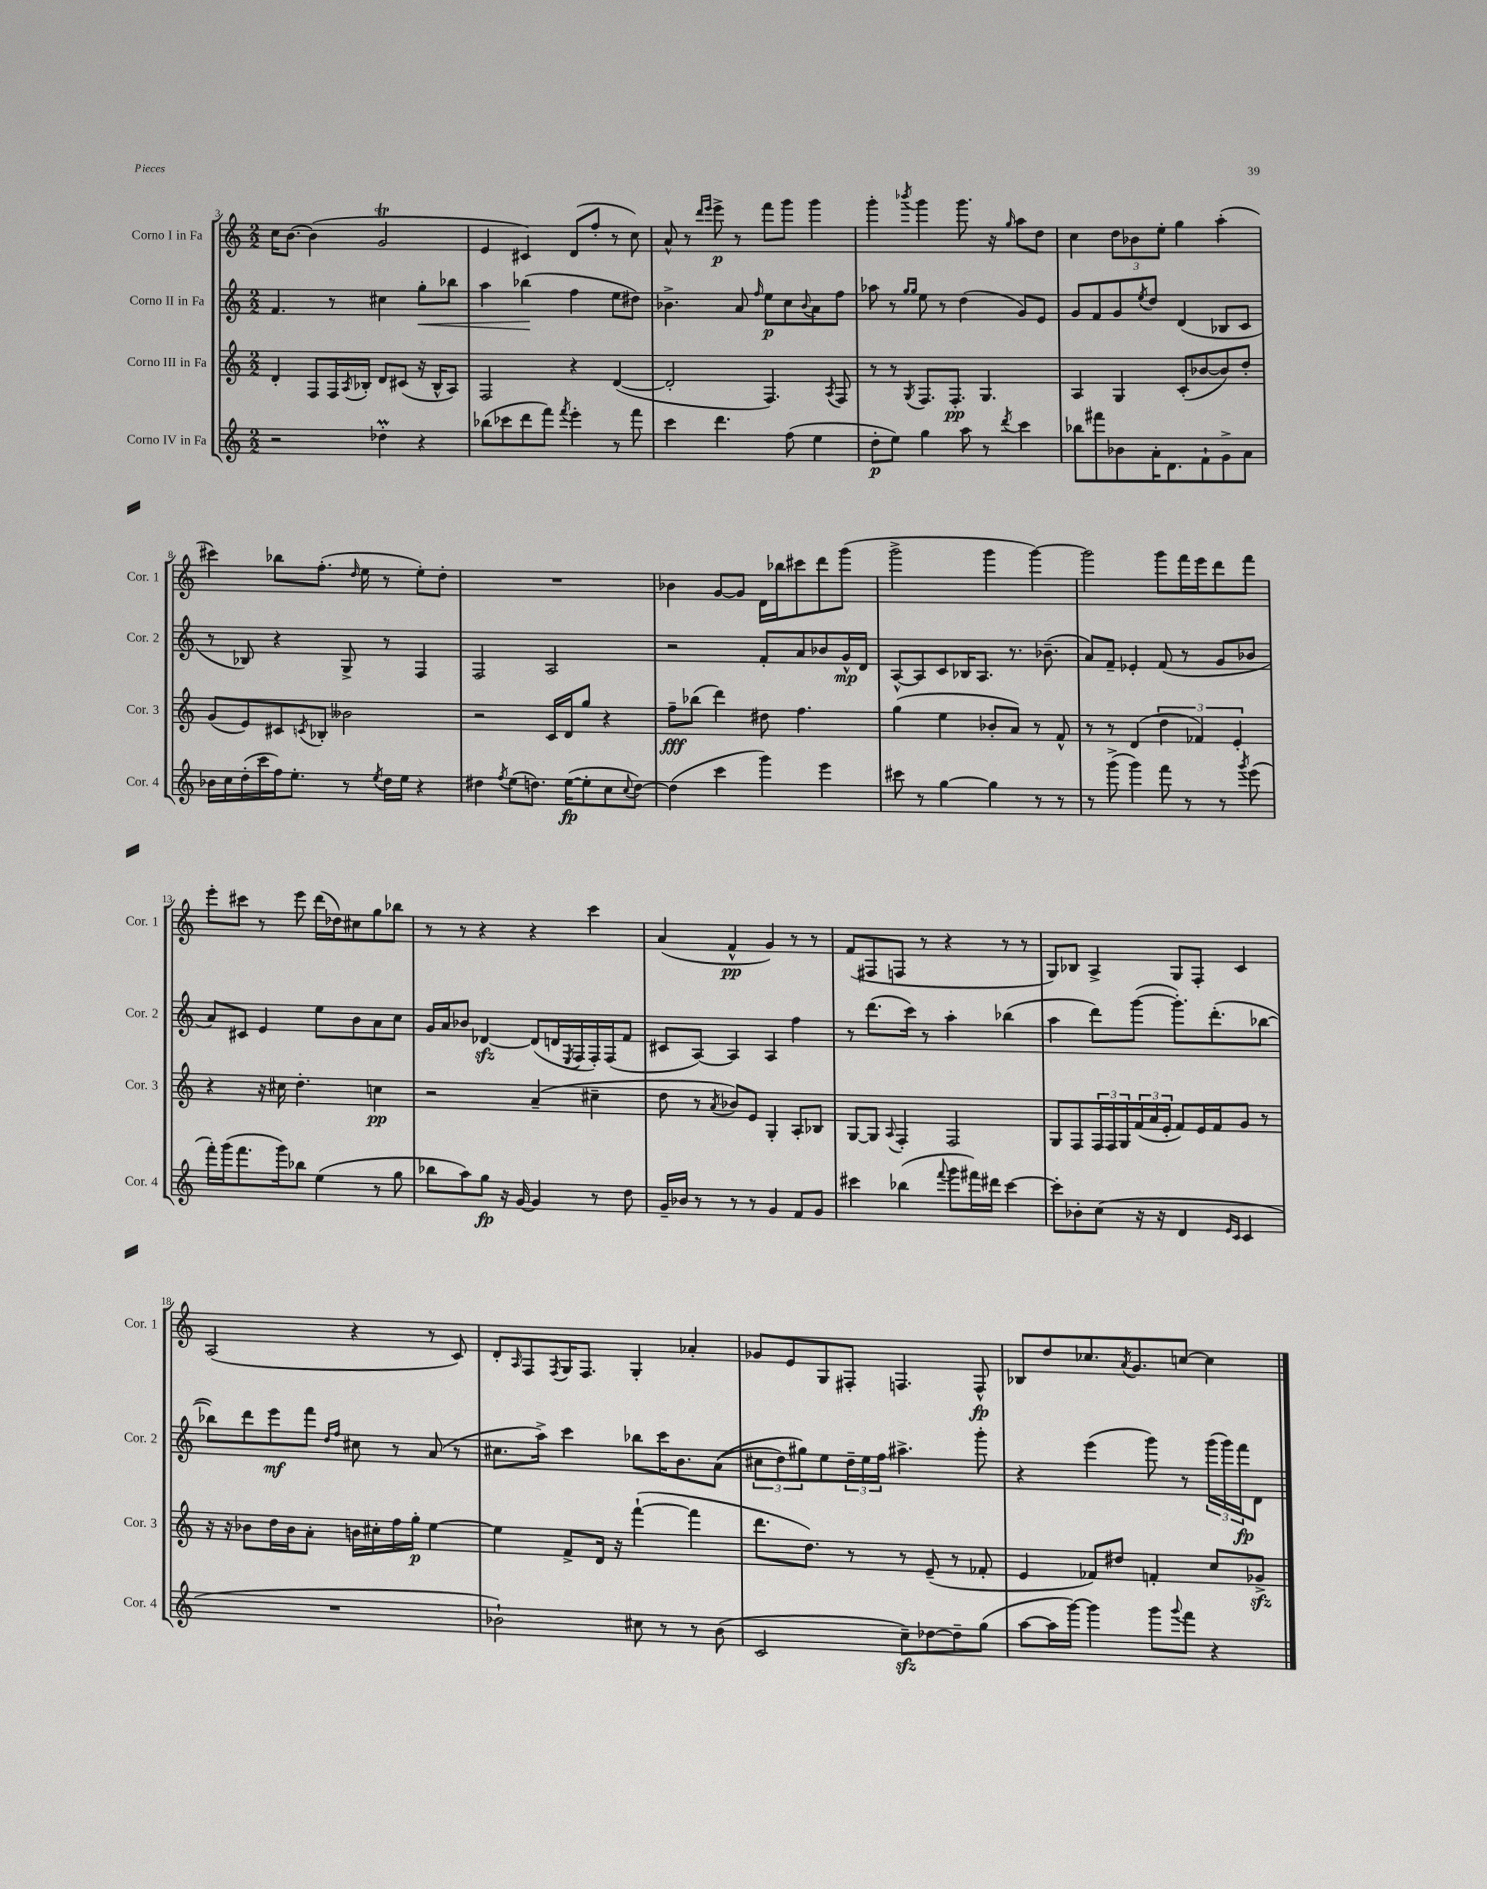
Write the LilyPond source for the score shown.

<<
\new StaffGroup <<
\new Staff = "s0" \with { instrumentName = "Corno I in Fa" shortInstrumentName = "Cor. 1" } {
    \clef treble \key c \major \numericTimeSignature \time 2/2
    c''16 b'8.~ b'4( g'2\trill |
    e'4 cis'4) d'8( f''8-. r8 c''8) |
    a'8-^ r8 \grace { d'''16 e'''16 } e'''8->\p r8 f'''8 g'''8 g'''4 |
    g'''4-. \acciaccatura { bes'''8 } g'''4 g'''8. r16 \grace { g''16 } a''8 d''8 |
    c''4 \tuplet 3/2 { d''8 bes'8 e''8-. } g''4 a''4-.( |
    cis'''4) bes''8 f''8.-.( \grace { d''16 } e''16 r8 e''8-.) d''8-. |
    R1 |
    bes'4 g'8~ g'8 d'16 bes''16 cis'''8 d'''8 g'''8( |
    g'''2-> g'''4 g'''4~) |
    g'''2 g'''8 f'''16 e'''16 d'''8 f'''8 |
    e'''8-. cis'''8 r8 e'''8 d'''16( des''16) cis''8 g''8 bes''8 |
    r8 r8 r4 r4 c'''4 |
    a'4( f'4-^\pp g'4) r8 r8 |
    f'8( fis8 f8 r8 r4 r8 r8 |
    g8) bes8 a4-> g8 f8-. c'4 |
    a2( r4 r8 c'8) |
    d'8-. \grace { a16 } f8 \acciaccatura { f8 } g16 f8. g4-. aes'4-. |
    ges'8 e'8 g8 fis8-. f4. f8-^\fp |
    bes8 d''8 ces''8. \acciaccatura { a'8 } g'8. c''8~ c''4 \bar "|." |
}
\new Staff = "s1" \with { instrumentName = "Corno II in Fa" shortInstrumentName = "Cor. 2" } {
    \clef treble \key c \major \numericTimeSignature \time 2/2
    f'4. r8 cis''4 g''8-.\< bes''8 |
    a''4 bes''4\!( f''4 e''8 dis''8) |
    bes'4.-> a'8 \grace { f''16 } e''8\p c''8 \appoggiatura { bes'8 } a'8 f''8 |
    aes''8 r8 \grace { g''16 g''16 } e''8 r8 d''4( g'8) e'8 |
    g'8 f'8 g'8 \acciaccatura { e''8 } d''8 d'4( bes8 c'8 |
    r8 bes8) r4 g8-> r8 f4 |
    f2 a2 |
    r2 f'8-. a'8 bes'8 g'16-^\mp d'16 |
    a8~-^ a8 c'8 bes16 a8. r8. bes'8.--( |
    a'8) f'8-- ees'4-. f'8( r8 g'8 bes'8 |
    a'8) cis'8 e'4 e''8 b'8 a'8 c''8 |
    g'16 a'16 bes'8 des'4~\sfz des'8( d'16 \acciaccatura { e8 } f16 f16-.) f16( f'8 |
    cis'8 a8~) a4 a4 f''4 |
    r8 d'''8.( c'''16) r8 a''4-. bes''4( |
    a''4 d'''8) g'''8~( g'''8.-.) d'''8.-.( bes''8~ |
    bes''8) d'''8 e'''8\mf f'''8 \grace { d''16 f''16 } cis''8 r8 a'8( r8 |
    cis''8. a''16->) c'''4 bes''8 c'''16 b'8. a'8(\( |
    \tuplet 3/2 { cis''8 d''8) gis''8\) } e''8 \tuplet 3/2 { d''16-- e''16 f''16 } ais''4.-> g'''8-. |
    r4 e'''4( g'''8) r8 \tuplet 3/2 { g'''16( g'''16) f'''16\fp } d'8 \bar "|." |
}
\new Staff = "s2" \with { instrumentName = "Corno III in Fa" shortInstrumentName = "Cor. 3" } {
    \clef treble \key c \major \numericTimeSignature \time 2/2
    d'4-. f8 f16 \acciaccatura { a8 } bes16-. d'8 cis'8( r16 bes16-^ a8) |
    f2 r4 d'4~( |
    d'2-. f4.) \acciaccatura { a8 } f8 |
    r8 r8 \acciaccatura { g8 } f8. f8.-.\pp g4. |
    a4 g4 c'8-.( bes'8~ bes'8) d''8-. |
    g'8( e'8) cis'8 \acciaccatura { c'8 } bes8-. beses'2 |
    r2 c'16 d'16 g''8 r4 |
    f''8--\fff bes''8( d'''4) dis''8 f''4. |
    g''4( e''4 bes'8-. a'8) r8 f'8-^ |
    r8 r8 d'4( \tuplet 3/2 { d''4 fes'4) e'4-. } |
    r4 r16 cis''16 d''4.-. c''4\pp |
    r2 a'4--( cis''4-- |
    d''8 r8 \acciaccatura { a'8 } bes'8) e'8 g4-. a8-. bes8 |
    g8~ g8 \appoggiatura { a8 } f4-. f2 |
    g8 f8 \tuplet 3/2 { f16 f16 g16 } \tuplet 3/2 { f'16( a'16 e'16-. } f'8) e'16 f'16 g'8 r8 |
    r16 r16 bes'8 d''16 bes'16 a'8-. b'16 cis''16-. f''16 g''16-.\p e''4~ |
    e''4 f'8-> d'16 r16 f'''4~-!( f'''4 |
    d'''8. d''8.) r8 r8 e'8--( r8 fes'8-. |
    e'4 fes'8) dis''8 f'4-. c''8 ges'8->\sfz \bar "|." |
}
\new Staff = "s3" \with { instrumentName = "Corno IV in Fa" shortInstrumentName = "Cor. 4" } {
    \clef treble \key c \major \numericTimeSignature \time 2/2
    r2 des''4-.\prall r4 |
    bes''8( ces'''8 d'''8 f'''8) \acciaccatura { f'''8 } e'''4-. r8 f'''8 |
    c'''4 d'''4. f''8( e''4 |
    d''8-.\p e''8) g''4 a''8 r8 \acciaccatura { d'''8 } c'''4 |
    bes''8 fis'''8 bes'8 a'16-. d'8. f'8-! g'8-> a'8 |
    bes'16 c''16 d''16-.( c'''16 f''16) e''8.-. r8 \acciaccatura { e''8 } d''16 e''16 r4 |
    dis''4 \acciaccatura { f''8 } e''8( d''8.) e''16~\fp( e''8-. c''8 \appoggiatura { c''8 } d''8~) |
    d''4( c'''4 g'''4) e'''4 |
    cis'''8 r8 g''4~ g''4 r8 r8 |
    r8 g'''8->( g'''4) f'''8 r8 r8 \acciaccatura { g'''8 } e'''8( |
    f'''16-.) g'''16( f'''8. g'''16) bes''8 e''4( r8 g''8 |
    bes''8 a''8) g''8\fp r16 g'16~ g'4 r8 d''8 |
    g'16-- bes'16 r8 r8 r8 g'4 f'8 g'8 |
    cis'''4 bes''4( \appoggiatura { f'''8 } g'''8 fis'''16) dis'''16 cis'''4~ |
    cis'''8-. bes'8-. c''8( r16 r16 d'4 \grace { e'16 c'16 } c'4 |
    R1 |
    bes'2-!) cis''8 r8 r8 bes'8( |
    c'2 c''8--\sfz) des''8~ des''8-- g''8( |
    a''8~ a''16 g'''16~) g'''4 g'''8 \appoggiatura { g'''8 } f'''8 r4 \bar "|." |
}
>>
>>
\layout { \context { \Score currentBarNumber = #3 } }
